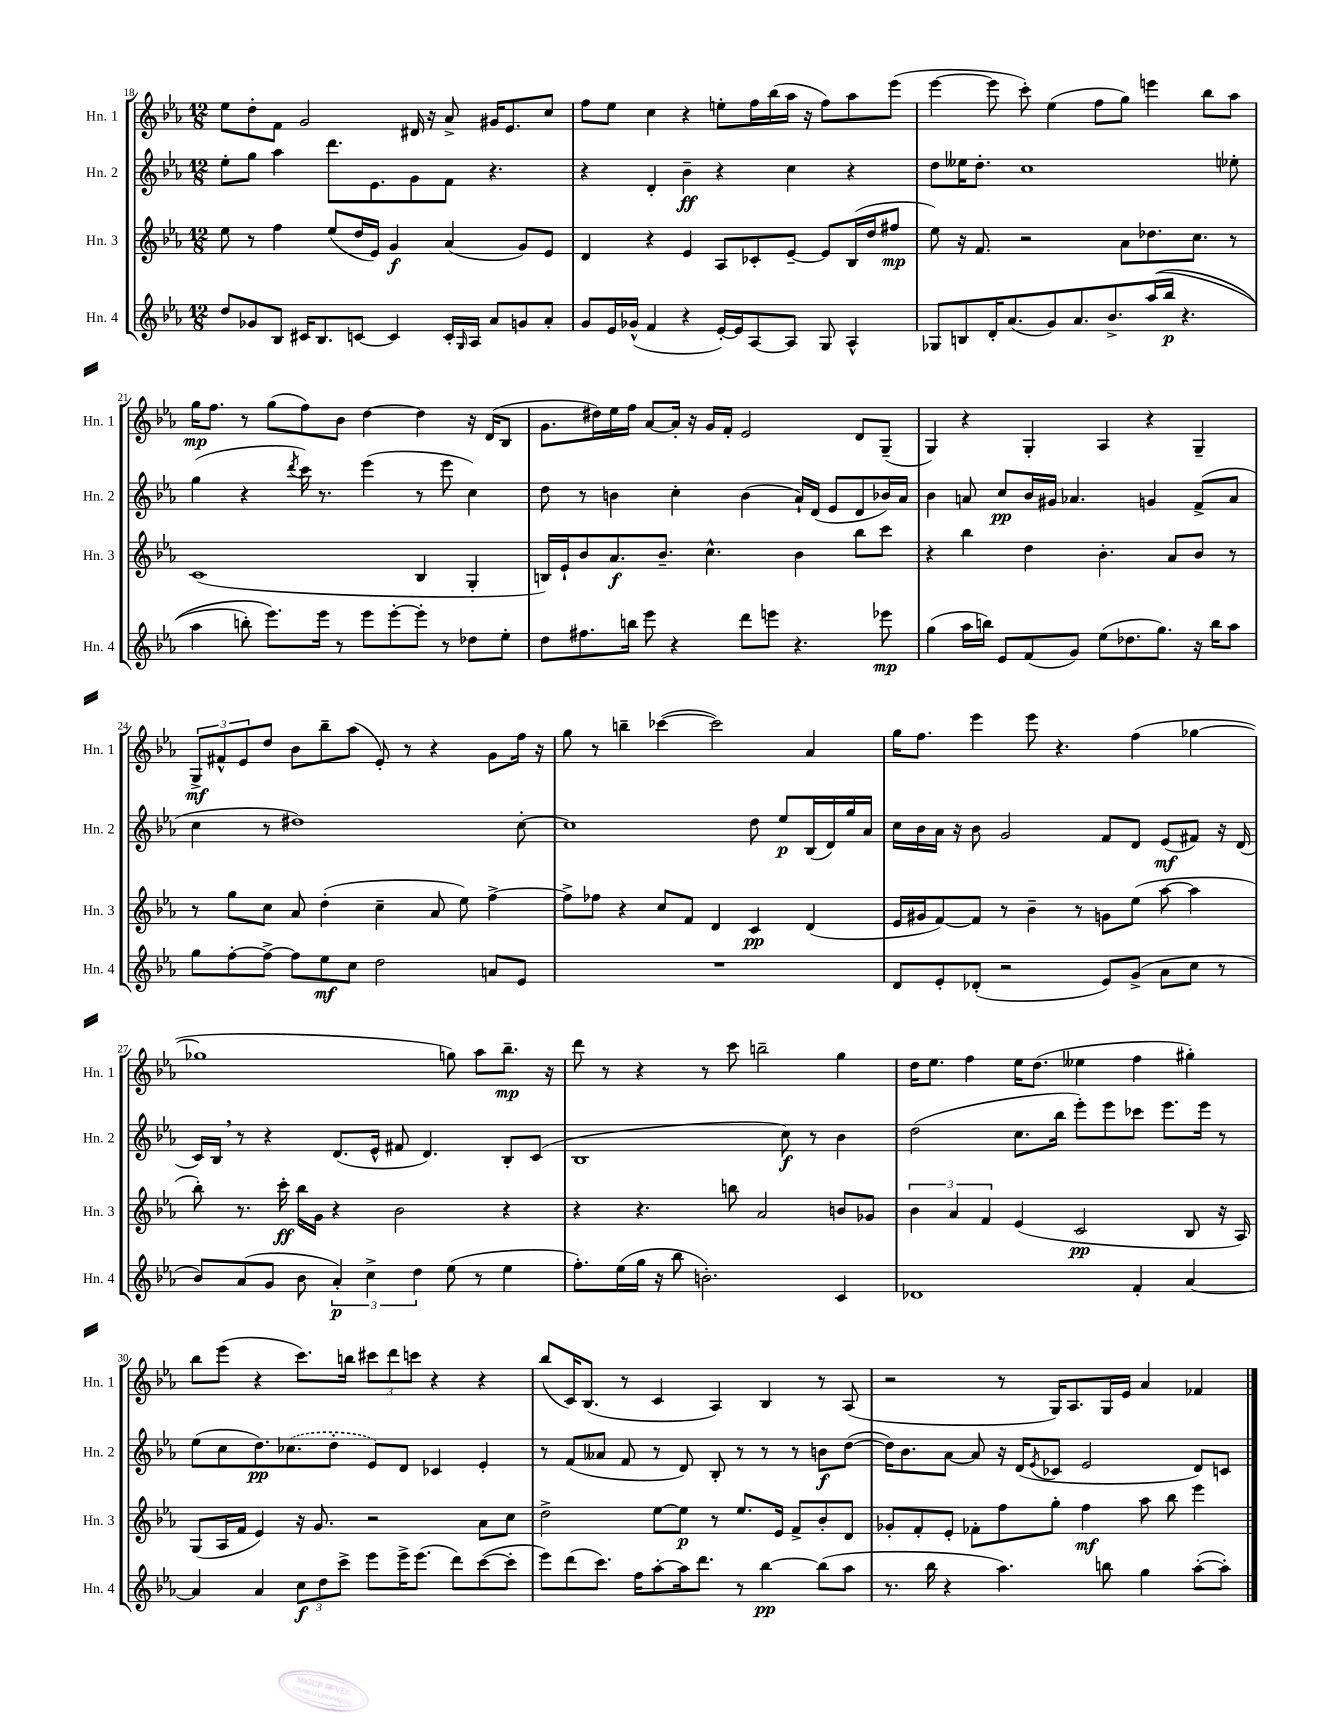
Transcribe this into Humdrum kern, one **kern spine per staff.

**kern	**dynam	**kern	**dynam	**kern	**dynam	**kern	**dynam
*part4	*part4	*part3	*part3	*part2	*part2	*part1	*part1
*staff4	*staff4	*staff3	*staff3	*staff2	*staff2	*staff1	*staff1
*I"Hn. 4	*	*I"Hn. 3	*	*I"Hn. 2	*	*I"Hn. 1	*
*I'Hn. 4	*	*I'Hn. 3	*	*I'Hn. 2	*	*I'Hn. 1	*
*clefG2	*	*clefG2	*	*clefG2	*	*clefG2	*
*k[b-e-a-]	*	*k[b-e-a-]	*	*k[b-e-a-]	*	*k[b-e-a-]	*
*M12/8	*	*M12/8	*	*M12/8	*	*M12/8	*
=18	=18	=18	=18	=18	=18	=18	=18
8dd/L	.	8ee-\	.	8ee-'\L	.	8ee-\L	.
8g-X/	.	8r	.	8gg\J	.	8dd'\	.
8B-/J	.	4ff\	.	4aa-\	.	8f\J	.
16c#X/KL	.	.	.	.	.	2g/	.
8.B-/	.	.	.	.	.	.	.
.	.	(8ee-/L	.	8.ddd\L	.	.	.
[8cn/J	.	16dd/L	.	.	.	.	.
.	.	16e-/JJ)	.	8.e-\	.	.	.
4c/]	.	4g/	f	.	.	.	.
.	.	.	.	8g\	.	16d#X/	.
.	.	.	.	.	.	16r	.
16c'/LL	.	(4a-/	.	8f\J	.	8a-^/	.
16qqG/	.	.	.	.	.	.	.
16A-/JJ	.	.	.	.	.	.	.
8a-/L	.	.	.	4.r	.	16g#X/KL	.
.	.	.	.	.	.	8.e-/	.
8gn/	.	8g/L)	.	.	.	.	.
8a-'/J	.	8e-/J	.	.	.	8cc/J	.
=19	=19	=19	=19	=19	=19	=19	=19
8g/L	.	4d/	.	4r	.	8ff\L	.
16e-/L	.	.	.	.	.	8ee-\J	.
(16g-X^^/JJ	.	.	.	.	.	.	.
4f/	.	4r	.	4d'/	.	4cc\	.
4r	.	4e-/	.	4b-~\	ff	4r	.
[16e-'/LL)	.	8A-/L	.	4r	.	8een'\L	.
16e-/J]	.	.	.	.	.	.	.
[8A-/	.	8c-X'/	.	.	.	16ff\L	.
.	.	.	.	.	.	(16bb-\	.
8A-/J]	.	[8e-~/J	.	4cc\	.	16aa-\JJ	.
.	.	.	.	.	.	16r	.
8G/	.	8e-/L]	.	.	.	8ff\L)	.
4A-^^/	.	(16B-/L	.	4r	.	8aa-\	.
.	.	16dd/J	.	.	.	.	.
.	.	8ff#X/J	mp	.	.	(8eee-\J	.
=20	=20	=20	=20	=20	=20	=20	=20
8G-X/L	.	8ee-\)	.	8dd\L	.	[4eee-\	.
8Bn/	.	16r	.	16ee--X\K	.	.	.
.	.	8.f/	.	8.dd'\J	.	.	.
16d'/K	.	.	.	.	.	8eee-\]	.
(8.a-/	.	.	.	.	.	.	.
.	.	2r	.	1cc	.	8ccc'\)	.
8g/)	.	.	.	.	.	(4ee-\	.
8.a-/	.	.	.	.	.	.	.
.	.	.	.	.	.	8ff\L	.
8.b-^/	.	.	.	.	.	.	.
.	.	8a-\L	.	.	.	8gg\J)	.
((16aa-/L	.	8.dd-X\	.	.	.	4eeen\	.
16bb-/JJ	p	.	.	.	.	.	.
4.r	.	.	.	.	.	.	.
.	.	8.cc\J	.	.	.	.	.
.	.	.	.	.	.	8bb-\L	.
.	.	8r	.	8ee-X'\	.	8aa-\J	.
!!LO:LB:g=z
=21	=21	=21	=21	=21	=21	=21	=21
4aa-\	.	(1c	.	(4gg\	.	16gg\KL	mp
.	.	.	.	.	.	8.ff\J	.
8bbn'\)	.	.	.	4r	.	8r	.
8.eee-\L)	.	.	.	.	.	(8gg\L	.
.	.	.	.	8qddd/	.	.	.
.	.	.	.	16ccc\)	.	8ff\)	.
16eee-\Jk	.	.	.	8.r	.	.	.
8r	.	.	.	.	.	8b-\J	.
8eee-\L	.	.	.	(4eee-\	.	[4dd\	.
[8eee-'\	.	.	.	.	.	.	.
8eee-'\J]	.	4B-/	.	8r	.	4dd\]	.
8r	.	.	.	8eee-\	.	.	.
8dd-X\L	.	4G'/	.	4cc\)	.	16r	.
.	.	.	.	.	.	(16d/KL	.
8ee-'\J	.	.	.	.	.	8B-/J	.
=22	=22	=22	=22	=22	=22	=22	=22
8dd\L	.	16Bn/LL)	.	8dd\	.	8.g\L	.
.	.	16e-`/J	.	.	.	.	.
8.ff#X\	.	8b-/	.	8r	.	.	.
.	.	.	.	.	.	16dd#X\L)	.
.	.	8.a-/	f	4bn\	.	16ee-\	.
16bbn\Jk	.	.	.	.	.	16ff\JJ	.
8eee-\	.	.	.	.	.	[8a-/L	.
.	.	8.b-~/J	.	.	.	.	.
4r	.	.	.	4cc'\	.	16a-'/Jk]	.
.	.	.	.	.	.	16r	.
.	.	4.cc^^\	.	.	.	16g/LL	.
.	.	.	.	.	.	16f'/JJ	.
8ddd\L	.	.	.	(4b\	.	2e-/	.
8eeen\J	.	.	.	.	.	.	.
4.r	.	4b-\	.	16a-`/LL)	.	.	.
.	.	.	.	(16d/JJ	.	.	.
.	.	.	.	8e-/L	.	.	.
.	.	8bb-\L	.	8d/	.	8d/L	.
8eee-X\	mp	8ccc\J	.	16b-X/L)	.	(8G~/J	.
.	.	.	.	16a-/JJ	.	.	.
=23	=23	=23	=23	=23	=23	=23	=23
(4gg\	.	4r	.	4b-\	.	4G/)	.
16aa-\LL	.	4bb-\	.	8an/	.	4r	.
16bbn\JJ)	.	.	.	.	.	.	.
8e-/L	.	.	.	8cc/L	pp	.	.
(8f/	.	4dd\	.	16b-/L	.	4G'/	.
.	.	.	.	16g#X/JJ	.	.	.
8g/J)	.	.	.	4.a-X/	.	.	.
(8ee-\L	.	4.b-'\	.	.	.	4A-/	.
8.dd-X\	.	.	.	.	.	.	.
.	.	.	.	4gn/	.	4r	.
8.gg\J)	.	.	.	.	.	.	.
.	.	8a-/L	.	.	.	.	.
16r	.	8b-/J	.	(8f^/L	.	4G~/	.
16bb\KL	.	.	.	.	.	.	.
8aa-\J	.	8r	.	8a-/J	.	.	.
!!LO:LB:g=z
=24	=24	=24	=24	=24	=24	=24	=24
8gg\L	.	8r	.	4cc\	.	12G^/L	mf
.	.	.	.	.	.	12f#X^^/	.
[8ff'\	.	8gg\L	.	.	.	.	.
.	.	.	.	.	.	12e-/	.
8ff^\J_	.	8cc\J	.	8r	.	8dd/J	.
8ff\L]	.	8a-/	.	1dd#X)	.	8b-\L	.
8ee-\	mf	(4dd'\	.	.	.	8bb-~\	.
8cc\J	.	.	.	.	.	(8aa-\J	.
2dd\	.	4cc~\	.	.	.	8e-'/)	.
.	.	.	.	.	.	8r	.
.	.	8a-/	.	.	.	4r	.
.	.	8ee-\)	.	.	.	.	.
8an/L	.	[4ff^\	.	.	.	8g\L	.
8e-/J	.	.	.	[8cc'\	.	16ff\Jk	.
.	.	.	.	.	.	16r	.
=25	=25	=25	=25	=25	=25	=25	=25
1.r	.	8ff^\L]	.	1cc]	.	8gg\	.
.	.	8ff-X\J	.	.	.	8r	.
.	.	4r	.	.	.	4bbn~\	.
.	.	8cc/L	.	.	.	([4ccc-X\	.
.	.	8f/J	.	.	.	.	.
.	.	4d/	.	.	.	2ccc-\])	.
.	.	4c/	pp	8dd\	.	.	.
.	.	.	.	8ee-/L	p	.	.
.	.	(4d/	.	(16B-/L	.	4a-/	.
.	.	.	.	16d/)	.	.	.
.	.	.	.	16gg/	.	.	.
.	.	.	.	16a-/JJ	.	.	.
=26	=26	=26	=26	=26	=26	=26	=26
8d/L	.	16e-/LL	.	16cc\LL	.	16gg\KL	.
.	.	16g#X/J	.	16b-\	.	8.ff\J	.
8e-'/	.	[8f/)	.	16a-\JJ	.	.	.
.	.	.	.	16r	.	.	.
(8d-X'/J	.	8f/J]	.	8b-\	.	4eee-\	.
2r	.	8r	.	2g/	.	.	.
.	.	4b-~\	.	.	.	8eee-\	.
.	.	.	.	.	.	4.r	.
.	.	8r	.	.	.	.	.
8e-/L)	.	8gn\L	.	8f/L	.	.	.
(8g^/J	.	(8ee-\J	.	8d/J	.	(4ff\	.
8a-\L	.	[8aa-\	.	(8e-/L	mf	.	.
8cc\J	.	4aa-\]	.	8f#X/J)	.	[4gg-X\	.
8r	.	.	.	16r	.	.	.
.	.	.	.	(16d/	.	.	.
!!LO:LB:g=z
=27	=27	=27	=27	=27	=27	=27	=27
8b-/L)	.	8bb-'\)	.	16c/LL)	.	1gg-X]	.
.	.	.	.	16B-,/JJ	.	.	.
(8a-/	.	8.r	.	8r	.	.	.
8g/J	.	.	.	4r	.	.	.
.	.	16ccc'\	ff	.	.	.	.
8b-\	.	16bb-\LL	.	.	.	.	.
.	.	16g\JJ	.	.	.	.	.
6a-'/)	p	4r	.	(8.d/L	.	.	.
6cc^\	.	.	.	.	.	.	.
.	.	.	.	16e-^^/Jk	.	.	.
.	.	2b-\	.	8f#X/	.	.	.
6dd\	.	.	.	.	.	.	.
.	.	.	.	4.d/)	.	.	.
(8ee-\	.	.	.	.	.	8ggn\)	.
8r	.	.	.	.	.	8aa-\L	.
4ee-\	.	4r	.	8B-'/L	.	8.bb-~\J	mp
.	.	.	.	(8c/J	.	.	.
.	.	.	.	.	.	16r	.
=28	=28	=28	=28	=28	=28	=28	=28
8.ff'\L)	.	4r	.	1B-	.	8ddd\	.
.	.	.	.	.	.	8r	.
(16ee-\L	.	.	.	.	.	.	.
16gg\JJ	.	4.r	.	.	.	4r	.
16r	.	.	.	.	.	.	.
8bb-\	.	.	.	.	.	.	.
2.bn'\)	.	.	.	.	.	8r	.
.	.	8bbn\	.	.	.	8ccc\	.
.	.	2a-/	.	.	.	2bbn~\	.
.	.	.	.	8cc\)	f	.	.
.	.	.	.	8r	.	.	.
4c/	.	8bn/L	.	4b-\	.	4gg\	.
.	.	8g-X/J	.	.	.	.	.
=29	=29	=29	=29	=29	=29	=29	=29
1d-X	.	6b-\	.	(2dd\	.	16dd\KL	.
.	.	.	.	.	.	8.ee-\J	.
.	.	6a-/	.	.	.	.	.
.	.	.	.	.	.	4ff\	.
.	.	6f/	.	.	.	.	.
.	.	(4e-/	.	8.cc\L	.	16ee-\KL	.
.	.	.	.	.	.	(8.dd\J	.
.	.	.	.	16bb-\Jk	.	.	.
.	.	2c/	pp	8eee-'\L)	.	4ee--X\	.
.	.	.	.	8eee-\	.	.	.
4f'/	.	.	.	8ccc-X\J	.	4ff\	.
.	.	.	.	8.eee-\L	.	.	.
[4a-/	.	8B-/	.	.	.	4gg#X'\)	.
.	.	.	.	16eee-\Jk	.	.	.
.	.	16r	.	8r	.	.	.
.	.	16A-/)	.	.	.	.	.
!!LO:LB:g=z
=30	=30	=30	=30	=30	=30	=30	=30
4a-/]	.	(8G/L	.	(8ee-\L	.	8bb-\L	.
.	.	16A-/L	.	8cc\	.	(8eee-\J	.
.	.	16f/JJ	.	.	.	.	.
4a-/	.	4e-/)	.	8.dd\)	pp	4r	.
.	.	.	.	(8.cc-X\	.	.	.
12cc\L	f	16r	.	.	.	8.ccc\L)	.
.	.	8.g/	.	.	.	.	.
12dd\	.	.	.	.	.	.	.
.	.	.	.	8dd'\J	.	.	.
12ccc^\J	.	.	.	.	.	.	.
.	.	.	.	.	.	16bbn\Jk	.
8eee-\L	.	2r	.	8e-/L)	.	12ccc#X\L	.
.	.	.	.	.	.	12ddd\	.
16eee-^\K	.	.	.	8d/J	.	.	.
.	.	.	.	.	.	12cccn\J	.
(8.eee-\J	.	.	.	.	.	.	.
.	.	.	.	4c-X/	.	4r	.
8ddd\L)	.	.	.	.	.	.	.
([8ccc\	.	8a-\L	.	4e-'/	.	4r	.
8ccc'\J]	.	8cc\J	.	.	.	.	.
=31	=31	=31	=31	=31	=31	=31	=31
8eee-\L)	.	2dd^\	.	8r	.	(8bb-/L	.
(8ddd\	.	.	.	(8f/L	.	16c/K)	.
.	.	.	.	.	.	(8.B-/J	.
8.ccc\J)	.	.	.	8a--X/J	.	.	.
.	.	.	.	8f/	.	8r	.
16ff\KL	.	.	.	.	.	.	.
[8aa-'\	.	[8ee-\L	.	8r	.	4c/	.
16aa-\k]	.	8ee-\J]	p	8d/)	.	.	.
8.ddd\J	.	.	.	.	.	.	.
.	.	8r	.	8B-'/	.	4A-/)	.
8r	.	8.ee-/L	.	8r	.	.	.
[4bb-\	pp	.	.	8r	.	4B-/	.
.	.	16e-/Jk	.	.	.	.	.
.	.	8f^/L	.	8r	.	.	.
(8bb-\L]	.	8b-'/	.	8bn\L	f	8r	.
8aa-\J	.	8d/J	.	([8dd\J	.	(8A-/	.
=32	=32	=32	=32	=32	=32	=32	=32
8.r	.	8g-X'/L	.	16dd\KL])	.	2r	.
.	.	.	.	8.b-\	.	.	.
.	.	8f'/	.	.	.	.	.
16bb-\	.	.	.	.	.	.	.
4r	.	8e-'/J	.	[8a-\J	.	.	.
.	.	8f-X'\L	.	8a-/]	.	.	.
4.aa-\)	.	8ff\	.	16r	.	8r	.
.	.	.	.	(16d/KL	.	.	.
.	.	.	.	8qe-/	.	.	.
.	.	8gg'\J	.	8c-X/J	.	16G/KL)	.
.	.	.	.	.	.	8.A-/	.
.	.	4ff\	mf	2e-/	.	.	.
8bbn\	.	.	.	.	.	16G/L	.
.	.	.	.	.	.	16e-/JJ	.
4gg\	.	8aa-\	.	.	.	4a-/	.
.	.	8bb-\	.	.	.	.	.
([8aa-'\L	.	4eee-\	.	8d/L)	.	4f-X/	.
8aa-'\J])	.	.	.	8cn/J	.	.	.
==	==	==	==	==	==	==	==
*-	*-	*-	*-	*-	*-	*-	*-
